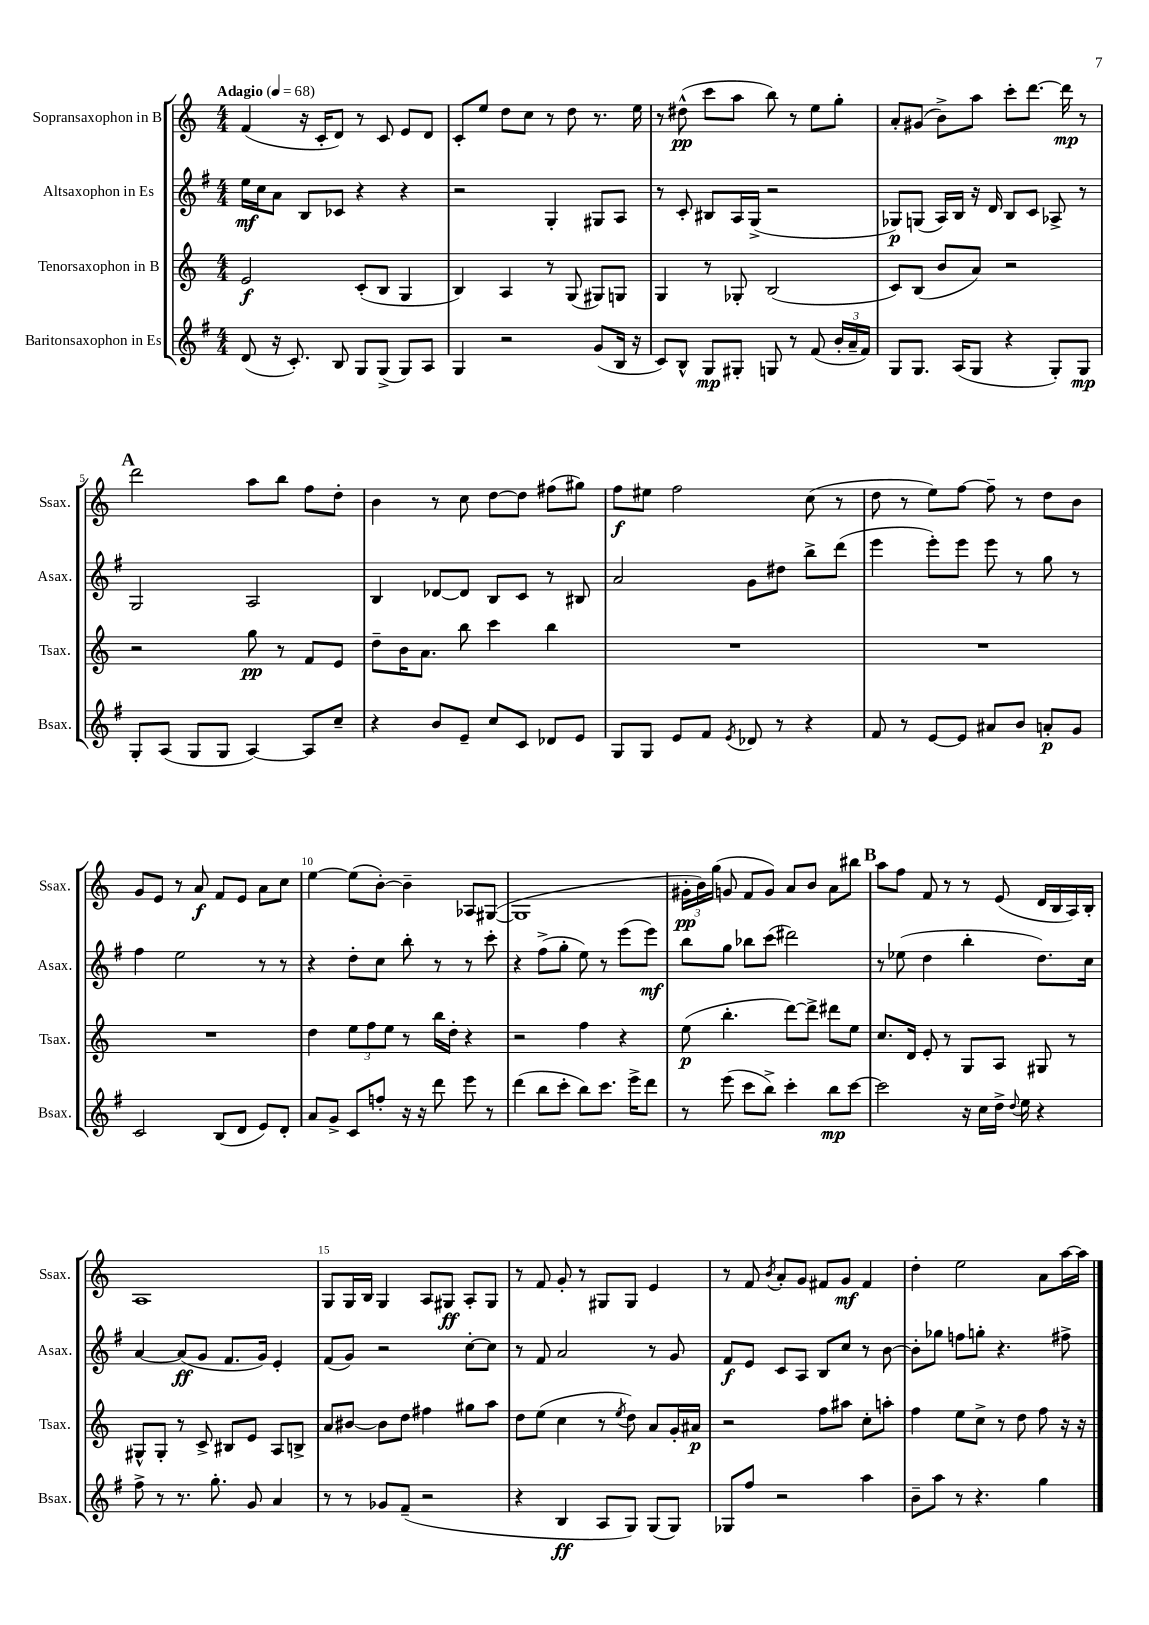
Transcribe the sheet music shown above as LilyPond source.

<<
\new StaffGroup <<
\new Staff = "s0" \with { instrumentName = "Sopransaxophon in B" shortInstrumentName = "Ssax." } {
    \clef treble \key c \major \numericTimeSignature \time 4/4 \tempo "Adagio" 4 = 68
    \autoBeamOff f'4( r16 c'16[-. d'8]) r8 c'8 e'8[ d'8] |
    c'8[-. e''8] d''8[ c''8] r8 d''8 r8. e''16 |
    r8 dis''8-^\pp( c'''8[ a''8] b''8) r8 e''8[ g''8]-. |
    a'8[-. gis'8]( b'8[->) a''8] c'''8[-. d'''8.]~ d'''16\mp r8 |
    \mark \markup { \bold "A" } d'''2 a''8[ b''8] f''8[ d''8]-. |
    b'4 r8 c''8 d''8[~ d''8] fis''8[( gis''8]) |
    f''8[\f eis''8] f''2 c''8( r8 |
    d''8 r8 e''8[) f''8]~ f''8-- r8 d''8[ b'8] |
    g'8[ e'8] r8 a'8\f f'8[ e'8] a'8[ c''8] |
    e''4~ e''8[( b'8]~-.) b'4-- aes8[ gis8]~( |
    gis1 |
    \tuplet 3/2 { gis'16[-.\pp b'16) g''16]( } g'8 f'8[ g'8]) a'8[ b'8] a'8[ bis''8] |
    \mark \markup { \bold "B" } a''8[ f''8] f'8 r8 r8 e'8( d'16[ b16 a16) b16]-. |
    a1 |
    g8[ g16 b16] g4 a8[ gis8]\ff a8[-. gis8] |
    r8 f'8 g'8-. r8 gis8[ gis8] e'4 |
    r8 f'8 \acciaccatura { b'8 } a'8[-. g'8] fis'8[ g'8]\mf fis'4 |
    d''4-. e''2 a'8[ a''16~ a''16] \bar "|." |
}
\new Staff = "s1" \with { instrumentName = "Altsaxophon in Es" shortInstrumentName = "Asax." } {
    \clef treble \key g \major \numericTimeSignature \time 4/4
    \autoBeamOff e''16[\mf c''16 a'8] b8[ ces'8] r4 r4 |
    r2 g4-. gis8[ a8] |
    r8 c'8-. bis8[ a16 g16]->( r2 |
    ges8[\p) g8]( a16[) b16] r16 d'16 b8[ c'8] aes8-> r8 |
    \mark \markup { \bold "A" } g2 a2 |
    b4 des'8[~ des'8] b8[ c'8] r8 bis8 |
    a'2 g'8[ dis''8] b''8[-> d'''8]( |
    e'''4 e'''8[-.) e'''8] e'''8 r8 g''8 r8 |
    fis''4 e''2 r8 r8 |
    r4 d''8[-. c''8] b''8-. r8 r8 c'''8-. |
    r4 fis''8[->( g''8]-. e''8) r8 e'''8[( e'''8]\mf) |
    b''8[ g''8] bes''8[ c'''8]( dis'''2) |
    \mark \markup { \bold "B" } r8 ees''8( d''4 b''4-. d''8.[) c''16] |
    a'4~ a'8[\ff( g'8] fis'8.[ g'16]) e'4-. |
    fis'8[( g'8]) r2 c''8[~-. c''8] |
    r8 fis'8 a'2 r8 g'8 |
    fis'8[\f e'8] c'8[ a8] b8[ c''8] r8 b'8~ |
    b'8[-. ges''8] f''8[ g''8]-. r4. fis''8-> \bar "|." |
}
\new Staff = "s2" \with { instrumentName = "Tenorsaxophon in B" shortInstrumentName = "Tsax." } {
    \clef treble \key c \major \numericTimeSignature \time 4/4
    \autoBeamOff e'2\f c'8[-.( b8] g4 |
    b4) a4 r8 g8( gis8[) g8] |
    g4 r8 ges8-. b2( |
    c'8[) b8]( b'8[ a'8]) r2 |
    \mark \markup { \bold "A" } r2 g''8\pp r8 f'8[ e'8] |
    d''8[-- b'16 a'8.] b''8 c'''4 b''4 |
    R1 |
    R1 |
    R1 |
    d''4 \tuplet 3/2 { e''8[ f''8 e''8] } r8 b''16[ d''16]-. r4 |
    r2 f''4 r4 |
    e''8\p( b''4.-. d'''8[~) d'''8]-> dis'''8[ e''8] |
    \mark \markup { \bold "B" } c''8.[ d'16] e'8-. r8 g8[ a8] gis8 r8 |
    gis8[-^ gis8]-. r8 c'8-> bis8[ e'8] a8[ b8]-> |
    a'8[ bis'8]~ bis'8[ d''8] fis''4 gis''8[ a''8] |
    d''8[ e''8]( c''4 r8 \acciaccatura { e''8 } d''8) a'8[ g'16-. ais'16]\p |
    r2 f''8[ ais''8] c''8[-. a''8]-. |
    f''4 e''8[ c''8]-> r8 d''8 f''8 r16 r16 \bar "|." |
}
\new Staff = "s3" \with { instrumentName = "Baritonsaxophon in Es" shortInstrumentName = "Bsax." } {
    \clef treble \key g \major \numericTimeSignature \time 4/4
    \autoBeamOff d'8( r16 c'8.-.) b8 g8[ g8]->( g8[) a8] |
    g4 r2 g'8[( b16] r16 |
    c'8[) b8]-^ g8[\mp gis8]-. g8 r8 fis'8( \tuplet 3/2 { b'16[-. a'16-- fis'16]) } |
    g8[ g8.] a16[( g8] r4 g8[-.) g8]\mp |
    \mark \markup { \bold "A" } g8[-. a8]( g8[ g8] a4~) a8[ c''8]-- |
    r4 b'8[ e'8]-- c''8[ c'8] des'8[ e'8] |
    g8[ g8] e'8[ fis'8] \acciaccatura { e'8 } des'8 r8 r4 |
    fis'8 r8 e'8[~ e'8] ais'8[ b'8] a'8[-.\p g'8] |
    c'2 b8[( d'8] e'8[) d'8]-. |
    a'8[ g'8]-> c'8[ f''8]-. r16 r16 d'''8 e'''8 r8 |
    d'''4( b''8[ c'''8]-. b''8[) c'''8.] e'''16[-> d'''8] |
    r8 e'''8( c'''8[ b''8]->) c'''4-. b''8[\mp c'''8]~ |
    \mark \markup { \bold "B" } c'''2 r16 c''16[ d''16]-> \appoggiatura { d''8 } e''16 r4 |
    fis''8-> r8 r8. g''8.-. g'8 a'4 |
    r8 r8 ges'8[ fis'8]--( r2 |
    r4 b4\ff a8[ g8]) g8[( g8]) |
    ges8[ fis''8] r2 a''4 |
    b'8[-- a''8] r8 r4. g''4 \bar "|." |
}
>>
>>
\layout { \context { \Score \override BarNumber.break-visibility = ##(#f #t #t) barNumberVisibility = #(every-nth-bar-number-visible 5) } }
